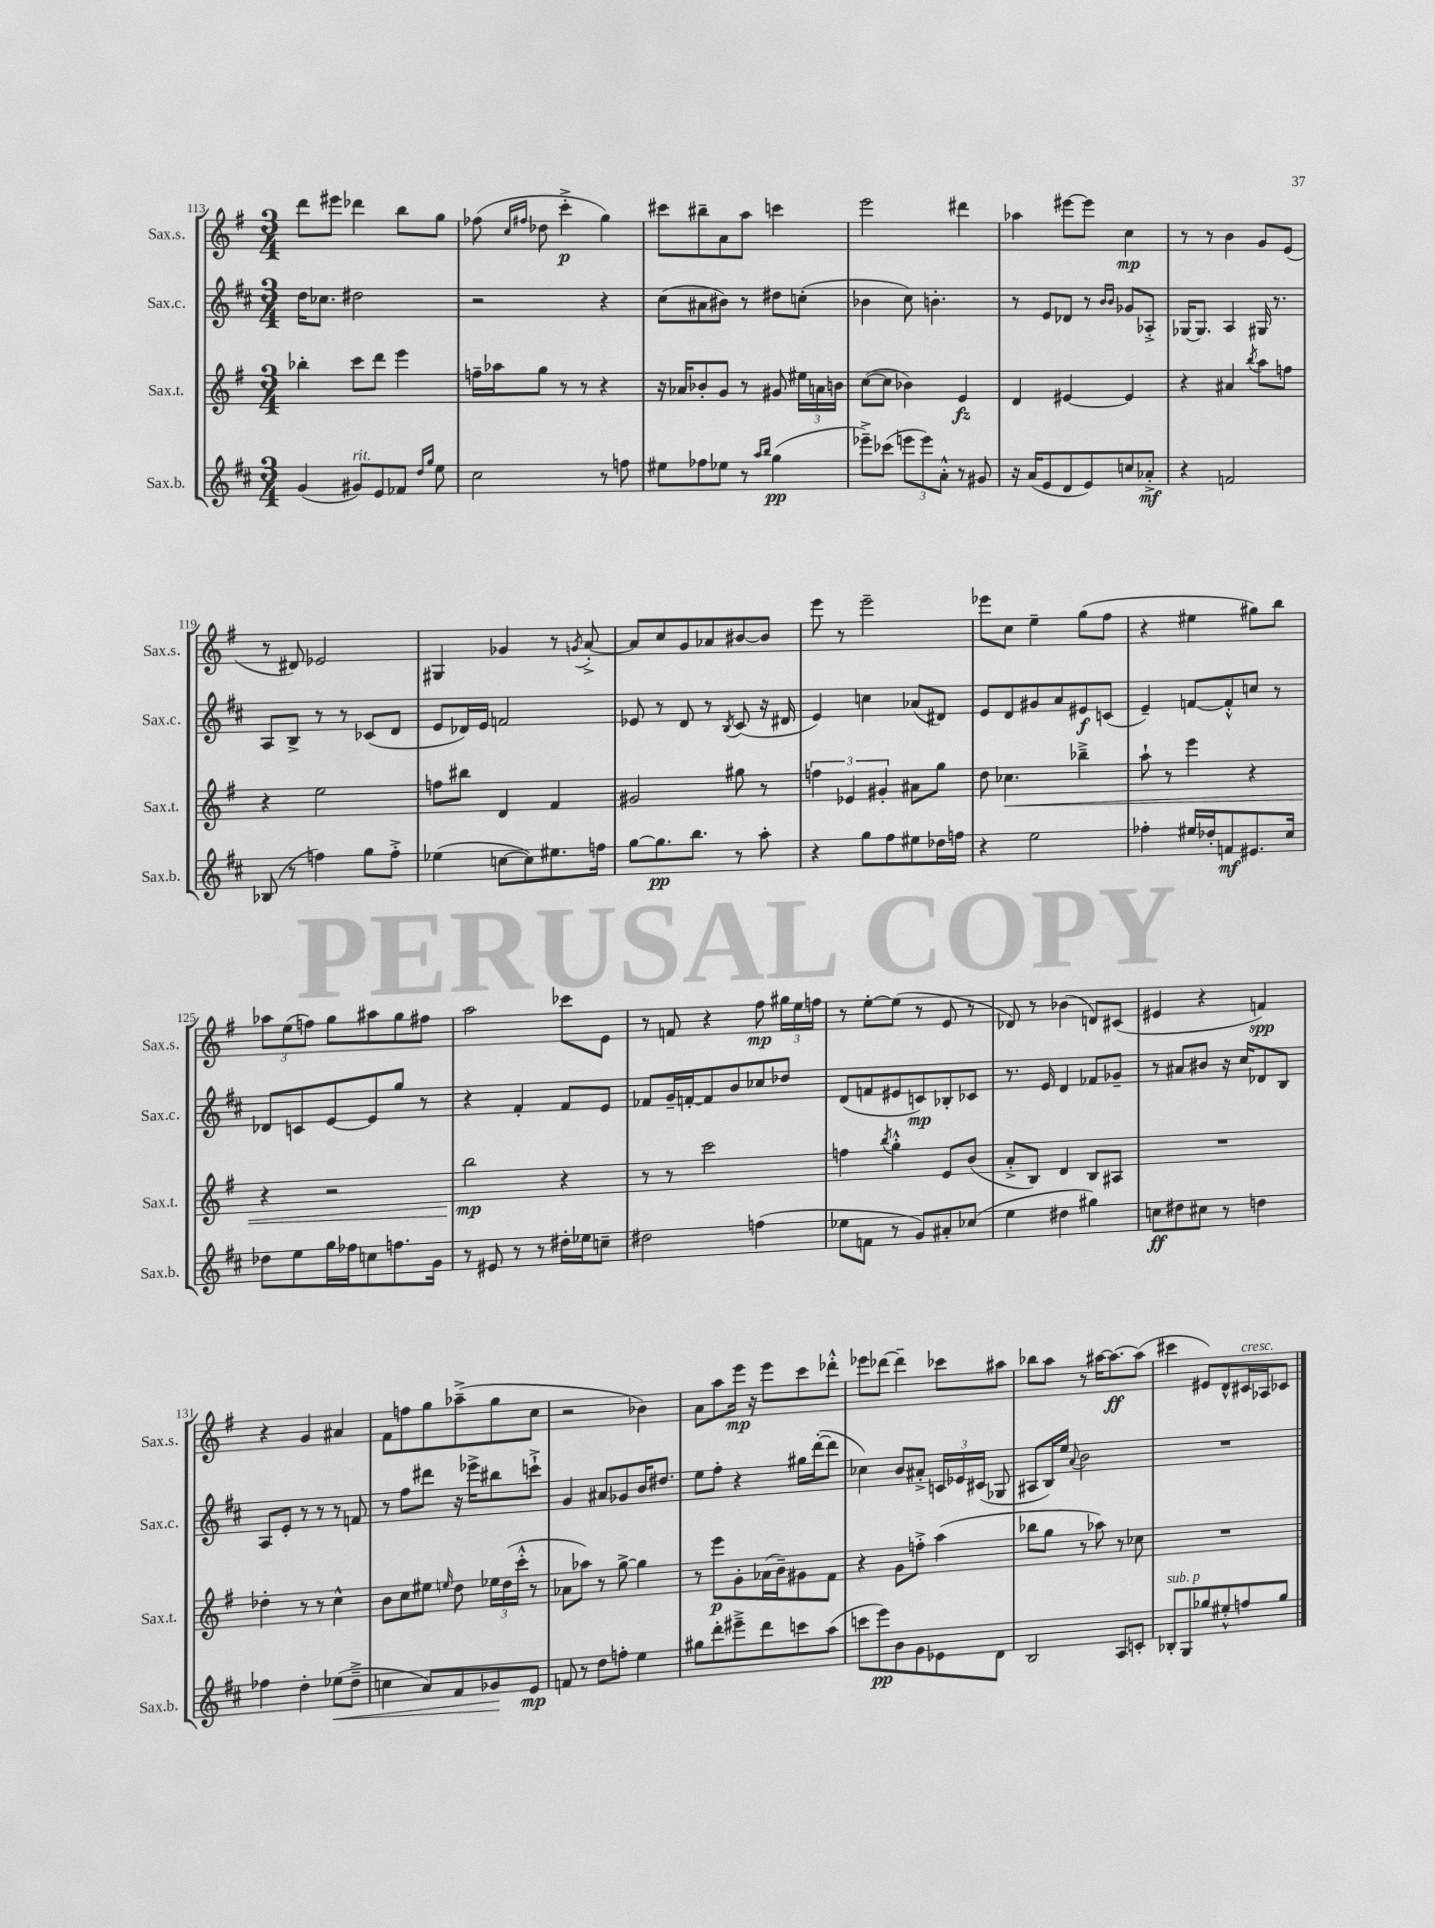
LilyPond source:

<<
\new StaffGroup <<
\new Staff = "s0" \with { instrumentName = "Sax.s." shortInstrumentName = "Sax.s." } {
    \clef treble \key g \major \numericTimeSignature \time 3/4
    \autoBeamOff d'''8[ eis'''8] des'''4 b''8[ g''8] |
    fes''8( \grace { c''16[ fis''16] } des''8 c'''4-.->\p g''4) |
    cis'''8[ bis''8-- a'8 a''8] c'''4 |
    e'''2 dis'''4 |
    aes''4 eis'''8[~ eis'''8] c''4\mp |
    r8 r8 b'4 g'8[ e'8]( |
    r8 dis'8) ees'2 |
    gis4 ges'4 r8 \acciaccatura { g'8 } a'8~-.-> |
    a'8[ c''8 g'8 aes'8 bis'8~ bis'8] |
    e'''8 r8 e'''2-- |
    ees'''8[ c''8] e''4-- g''8[( fis''8] |
    r4 eis''4 gis''8[) b''8] |
    \tuplet 3/2 { aes''8[ e''8( f''8]) } g''8[ ais''8 g''8 fis''8] |
    a''2 ces'''8[ e'8] |
    r8 f'8 r4 fis''8\mp \tuplet 3/2 { gis''16[ e''16 f''16] } |
    r8 e''8[~-. e''8]( r8 e'8 r8 |
    des'8) r8 bes'4( d'8[) cis'8]( |
    eis'4 r4 f'4\spp) |
    r4 g'4 ais'4 |
    fis'8[ f''8 g''8 aes''8--->( g''8 c''8] |
    r2 bes'4) |
    a'8[ a''8 e'''16]\mp r16 e'''8[ c'''8 des'''8]-.-^ |
    ees'''8[ des'''8]~ des'''4-- ces'''8[ ais''8] |
    bes''8[ a''8] r8 ais''16[~ ais''8.~\ff ais''8]( |
    cis'''4 eis'8[) d'8-^ cis'16^\markup { \italic "cresc." } aes16 ces'8] \bar "|." |
}
\new Staff = "s1" \with { instrumentName = "Sax.c." shortInstrumentName = "Sax.c." } {
    \clef treble \key d \major \numericTimeSignature \time 3/4
    \autoBeamOff d''16[ ces''8.] dis''2 |
    r2 r4 |
    cis''8[( ais'8 bis'8]) r8 dis''8[ c''8]-.( |
    bes'4 cis''8) b'4.-. |
    r8 e'8[ des'8] r8 \grace { b'16[ b'16] } ges'8[ aes8]-.-> |
    ges16[~ ges8.] a4 gis16 r8. |
    a8[ b8]-> r8 r8 ces'8[( d'8] |
    e'8[ des'16) e'16] f'2 |
    ees'8 r8 d'8 r8 \acciaccatura { b8 } cis'8( r16 dis'16 |
    e'4) c''4 aes'8[( dis'8]) |
    e'8[ d'8 gis'8 a'8 eis'8\f c'8]( |
    e'4--) f'8[~ f'8-.-^ c''8] r8 |
    des'8[ c'8 e'8~ e'8 g''8] r8 |
    r4 fis'4-. fis'8[ e'8] |
    fes'8[ g'16-- f'16~-. f'8 b'8 ces''8 des''8] |
    d'8[( f'8 eis'8 c'8\mp) bes8-. ces'8] |
    r8. e'16 d'4 fes'8[ ges'8]-- |
    r8 ais'8[ bis'8] r16 cis''16[ des'8 b8] |
    a8[ e'8]-. r8 r8 r8 f'8 |
    r8 fis''8[ dis'''8] r16 ees'''16[-> bis''8 c'''8]-!-> |
    g'4 ais'8[ ges'8 b'16 dis''8.] |
    e''8[ fis''8]-. r4 gis''16[ d'''16~-.( d'''8] |
    ces''4) b'8[ ais'8]-.-> \tuplet 3/2 { c'16[ ees'16 cis'16]( } ges8 |
    ais8[ b16) e''16] \appoggiatura { a'8 } b'2 |
    R2. \bar "|." |
}
\new Staff = "s2" \with { instrumentName = "Sax.t." shortInstrumentName = "Sax.t." } {
    \clef treble \key g \major \numericTimeSignature \time 3/4
    \autoBeamOff bes''4-. c'''8[ d'''8] e'''4 |
    f''16[-- aes''16 g''8] r8 r8 r4 |
    r16 aes'16[ bes'8-. g'8] r8 gis'8 \tuplet 3/2 { eis''16[ a'16 b'16] } |
    c''8[~( c''8] bes'4) e'4\fz |
    d'4 eis'4~ eis'4 |
    r4 ais'4 \acciaccatura { b''8 } a''8[ f''8] |
    r4 e''2 |
    f''8[ bis''8] d'4 fis'4 |
    gis'2 gis''8 r8 |
    \tuplet 3/2 { f''4 ees'4 gis'4-. } ais'8[ g''8] |
    d''8 ces''4.\< bes''4---> |
    a''8-! r8 e'''4 r4 |
    r4 r2 |
    b''2\mp\! r4 |
    r8 r8 c'''2 |
    f''4 \acciaccatura { b''8 } g''4-.-^ e'8[ b'8]( |
    a'8[-.-> b8]) d'4 b8[ ais8] |
    R2. |
    des''4-. r8 r8 c''4-^ |
    b'8[ c''8 eis''8] \grace { e''16 } d''8 \tuplet 3/2 { ees''16[ d''16( c'''16]-.-^ } r8 |
    aes'8[ aes''8]) r8 g''8~-> g''4 |
    r8 e'''8[\p g'8-. aes'16( b'16--) gis'8 fis'8] |
    r4 g'8[ f''8]-.-> a''4( |
    bes''8[ g''8] r8 aes''8) r8 ces''8 |
    R2. \bar "|." |
}
\new Staff = "s3" \with { instrumentName = "Sax.b." shortInstrumentName = "Sax.b." } {
    \clef treble \key d \major \numericTimeSignature \time 3/4
    \autoBeamOff g'4( gis'8[^\markup { \italic "rit." }) e'8 fes'8] \grace { d''16[ g''16] } e''8 |
    cis''2 r8 f''8 |
    eis''8[ fes''8 ees''8] r8 \grace { a''16[ b''16] } g''4\pp( |
    ees'''8[--->) ces'''8]( \tuplet 3/2 { e'''8[ e'''8) a'8]-.-^ } r8 gis'8 |
    r16 a'16[( e'8 d'8 e'8) c''8 aes'8]-.->\mf |
    r4 f'2 |
    bes8( r8 f''4) g''8[ f''8]-.-> |
    ees''4( c''8[~ c''8) eis''8. f''16] |
    g''8[~ g''8.\pp b''8.] r8 a''8-. |
    r4 g''8[ fis''8 eis''8 des''16 f''16] |
    r4 e''2 |
    fes''4-. eis''16[ des''16-. f'8\mf eis'8. cis''16] |
    des''8[ e''8 g''16 fes''16 c''8 f''8. g'16] |
    r8 eis'8 r8 r8 dis''16[-. ees''16 c''8]-- |
    dis''2 f''4( |
    ees''8[ f'8] r8 g'8[) ais'8-. ces''8]( |
    e''4 dis''4 gis''4) |
    c''8[\ff dis''8 cis''8] r8 d''4 |
    fes''4 d''4-. ees''8[\<( d''8]---> |
    c''4 a'8[) fis'8 ges'8\! e'8]\mp |
    f'8 r8 d''8[ f''8]-. e''4 |
    gis''8[ d'''8-. eis'''8---> d'''8 c'''8 a''8]( |
    c'''8[ e'''8\pp) b'8 g'8 ees'8 d'8] |
    b2 a8[ c'8]-. |
    bes8[-.^\markup { \italic "sub. p" } g8 ges''8 eis''8-.-^ f''8 ges''8] \bar "|." |
}
>>
>>
\layout { \context { \Score currentBarNumber = #113 } }
